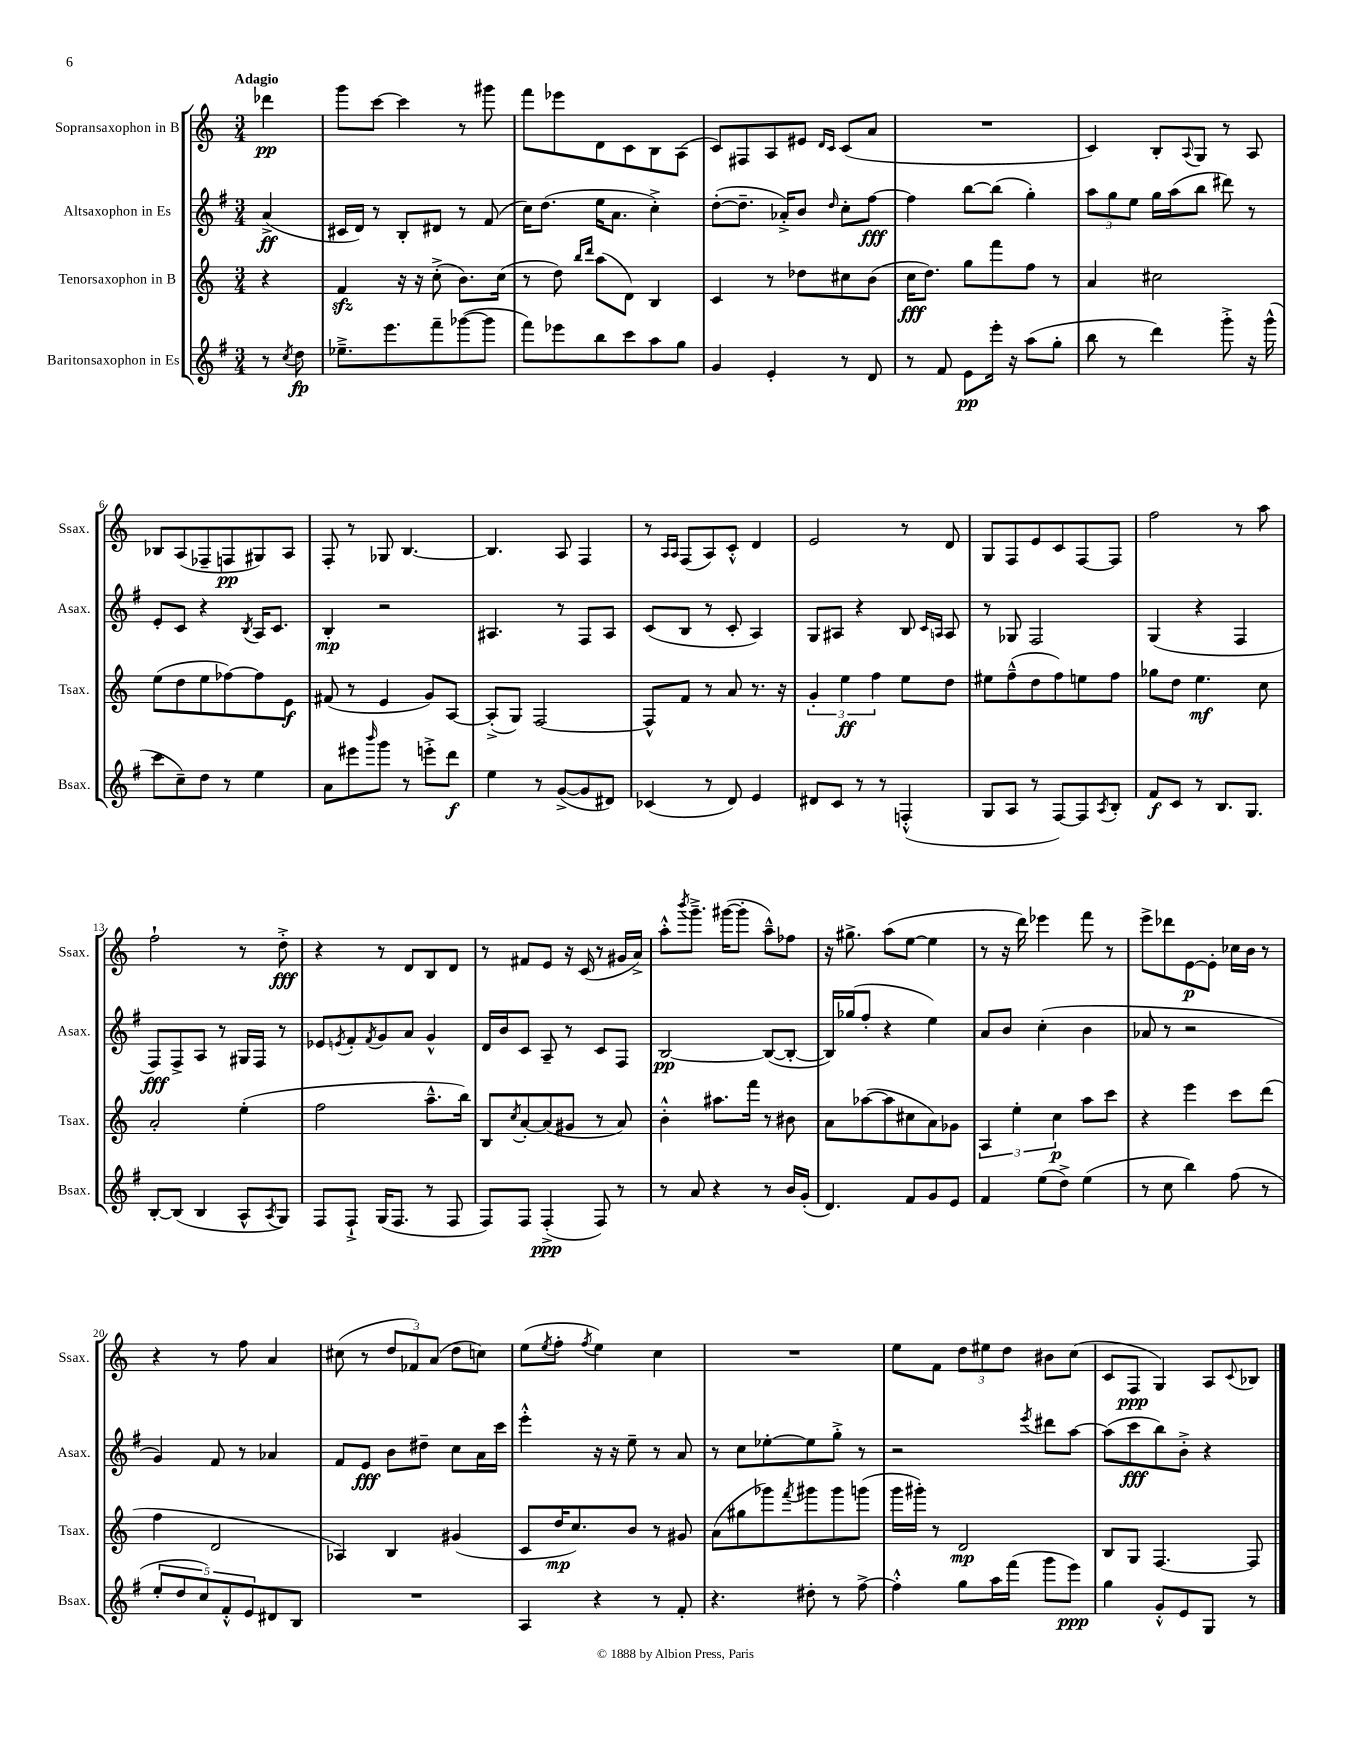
<<
\new StaffGroup <<
\new Staff = "s0" \with { instrumentName = "Sopransaxophon in B" shortInstrumentName = "Ssax." } {
    \clef treble \key c \major \numericTimeSignature \time 3/4 \partial 4 \tempo "Adagio"
    des'''4\pp |
    g'''8 c'''8~ c'''4 r8 gis'''8 |
    f'''8 ees'''8 d'8 c'8 b8 a8( |
    c'8) fis8 a8 eis'8 \grace { d'16 c'16 } c'8( a'8 |
    R2. |
    c'4) b8-. \appoggiatura { a8 } g8 r8 a8 |
    bes8 a8( fes8-- f8\pp gis8) a8 |
    f8-. r8 ges8 b4.~ |
    b4. a8 f4 |
    r8 \grace { a16 a16 } f8( a8) c'8-.-^ d'4 |
    e'2 r8 d'8 |
    g8 f8 e'8 c'8 f8~ f8 |
    f''2 r8 a''8 |
    f''2-! r8 d''8-.->\fff |
    r4 r8 d'8 b8 d'8 |
    r8 fis'8 e'8 r16 c'16( r8 gis'16 a'16->) |
    a''8-.-^ \acciaccatura { b'''8 } g'''8.---> gis'''16~( gis'''8-. a''8---^) fes''8 |
    r16 gis''8.-> a''8( e''8~ e''4 |
    r8 r16 d'''16) ees'''4 f'''8 r8 |
    e'''8-> des'''8 e'8~\p e'8-. ces''16 b'16 r8 |
    r4 r8 f''8 a'4 |
    cis''8( r8 \tuplet 3/2 { d''8 fes'8) a'8( } d''8 c''8) |
    e''8( \acciaccatura { e''8 } f''8-. \acciaccatura { f''8 } e''4) c''4 |
    R2. |
    e''8 f'8 \tuplet 3/2 { d''8 eis''8 d''8 } bis'8 c''8( |
    c'8 f8\ppp g4) a8 \appoggiatura { c'8 } bes8 \bar "|." |
}
\new Staff = "s1" \with { instrumentName = "Altsaxophon in Es" shortInstrumentName = "Asax." } {
    \clef treble \key g \major \numericTimeSignature \time 3/4 \partial 4
    a'4->\ff( |
    cis'16 d'16) r8 b8-. dis'8 r8 fis'8( |
    c''16) d''8.( e''16 a'8. c''4-.->) |
    d''8~-.( d''8.-- aes'16-.->) b'8 \grace { d''16 } c''8-. fis''8~\fff |
    fis''4 b''8~ b''8( g''4-.) |
    \tuplet 3/2 { a''8 g''8 e''8 } g''16 a''16( b''8 dis'''8) r8 |
    e'8-. c'8 r4 \acciaccatura { b8 } a16 c'8. |
    b4-.\mp r2 |
    ais4. r8 fis8 ais8 |
    c'8( b8 r8 c'8-. a4) |
    g8 ais8 r4 b8 \grace { c'16 a16 } a8 |
    r8 ges8 fis2 |
    g4( r4 fis4 |
    fis8\fff) fis8-> a8 r8 gis16 fis16 r8 |
    ees'8 \acciaccatura { e'8 } fis'8-. \acciaccatura { fis'8 } g'8 a'8 g'4-^ |
    d'16 b'16 c'8 a8-- r8 c'8 fis8 |
    b2~\pp b8~( b8~-. |
    b16) ges''16( fis''8-. r4 e''4) |
    a'8 b'8 c''4-.( b'4 |
    aes'8 r8 r2 |
    g'4) fis'8 r8 aes'4 |
    fis'8 e'8\fff b'8 dis''8-- c''8 a'16 c'''16 |
    e'''4-.-^ r16 r16 e''8-- r8 a'8 |
    r8 c''8 ees''8~-. ees''8 g''8-.-> r8 |
    r2 \acciaccatura { e'''8 } dis'''8 a''8~ |
    a''8( c'''8\fff b''8) b'8-.-> r4 \bar "|." |
}
\new Staff = "s2" \with { instrumentName = "Tenorsaxophon in B" shortInstrumentName = "Tsax." } {
    \clef treble \key c \major \numericTimeSignature \time 3/4 \partial 4
    r4 |
    f'4\sfz r16 r16 c''8-.->( b'8.) c''16( |
    r8 d''8) \grace { b''16 d'''16 } a''8( d'8) b4 |
    c'4 r8 des''8 cis''8 b'8( |
    c''16\fff d''8.) g''8 f'''8 f''8 r8 |
    a'4 cis''2 |
    e''8( d''8 e''8 fes''8~) fes''8 e'8\f |
    fis'8( r8 e'4 g'8) a8~ |
    a8-.->( g8) f2~ |
    f8-^ f'8 r8 a'8 r8. r16 |
    \tuplet 3/2 { g'4-. e''4\ff f''4 } e''8 d''8 |
    eis''8 f''8---^( d''8 f''8) e''8 f''8 |
    ges''8 d''8 e''4.\mf c''8 |
    a'2-. e''4-.( |
    f''2 a''8.---^ b''16) |
    b8 \acciaccatura { c''8 } a'8~-. a'8( gis'8 r8 a'8) |
    b'4-.-^ ais''8. f'''16 r8 bis'8 |
    a'8 aes''8~( aes''8 cis''8 a'8) ges'8 |
    \tuplet 3/2 { a4 e''4-. c''4\p } a''8 c'''8 |
    r4 e'''4 c'''8 d'''8( |
    f''4 d'2 |
    aes4) b4 gis'4( |
    c'8 d''16\mp c''8.) b'8 r8 gis'8 |
    a'8( gis''8 ges'''8) \acciaccatura { f'''8 } gis'''8 gis'''8 g'''8( |
    g'''16 gis'''16-.) r8 d'2\mp |
    b8 g8 f4.~ f8 \bar "|." |
}
\new Staff = "s3" \with { instrumentName = "Baritonsaxophon in Es" shortInstrumentName = "Bsax." } {
    \clef treble \key g \major \numericTimeSignature \time 3/4 \partial 4
    r8 \acciaccatura { c''8 } d''8\fp |
    ees''8.---> e'''8. fis'''8-- ges'''8~( ges'''8 |
    fis'''8) ees'''8 b''8 c'''8 a''8 g''8 |
    g'4 e'4-. r8 d'8 |
    r8 fis'8 e'8\pp e'''16-. r16 a''8( g''8-. |
    b''8 r8 d'''4) g'''8-.-> r16 g'''16-^( |
    c'''8 c''8--) d''8 r8 e''4 |
    a'8 eis'''8 \grace { b'''16 } g'''8 r8 e'''8-.-> d'''8\f |
    e''4 r8 g'8~->( g'8 dis'8) |
    ces'4( r8 d'8) e'4 |
    dis'8 c'8 r8 r8 f4-.-^( |
    g8 a8 r8 fis8~) fis8 \acciaccatura { a8 } b8-. |
    fis'8\f c'8 r8 b8. g8. |
    b8~-. b8( b4 a8-^ \acciaccatura { a8 } g8) |
    fis8 fis8-!-> g16( fis8. r8 fis8 |
    fis8) fis8 fis4-.->\ppp( fis8) r8 |
    r8 a'8 r4 r8 b'16 g'16-.( |
    d'4.) fis'8 g'8 e'8 |
    fis'4 e''8( d''8->) e''4( |
    r8 c''8 b''4) fis''8( r8 |
    \tuplet 5/4 { e''8-. d''8 c''8) fis'8-.-^ e'8 } dis'8 b8 |
    R2. |
    a4 r4 r8 fis'8-. |
    r4. dis''8-. r8 fis''8~-> |
    fis''4-.-^ g''8 a''16 fis'''16( g'''8 e'''8\ppp) |
    g''4 g'8-.-^ e'8 g8 r8 \bar "|." |
}
>>
>>
